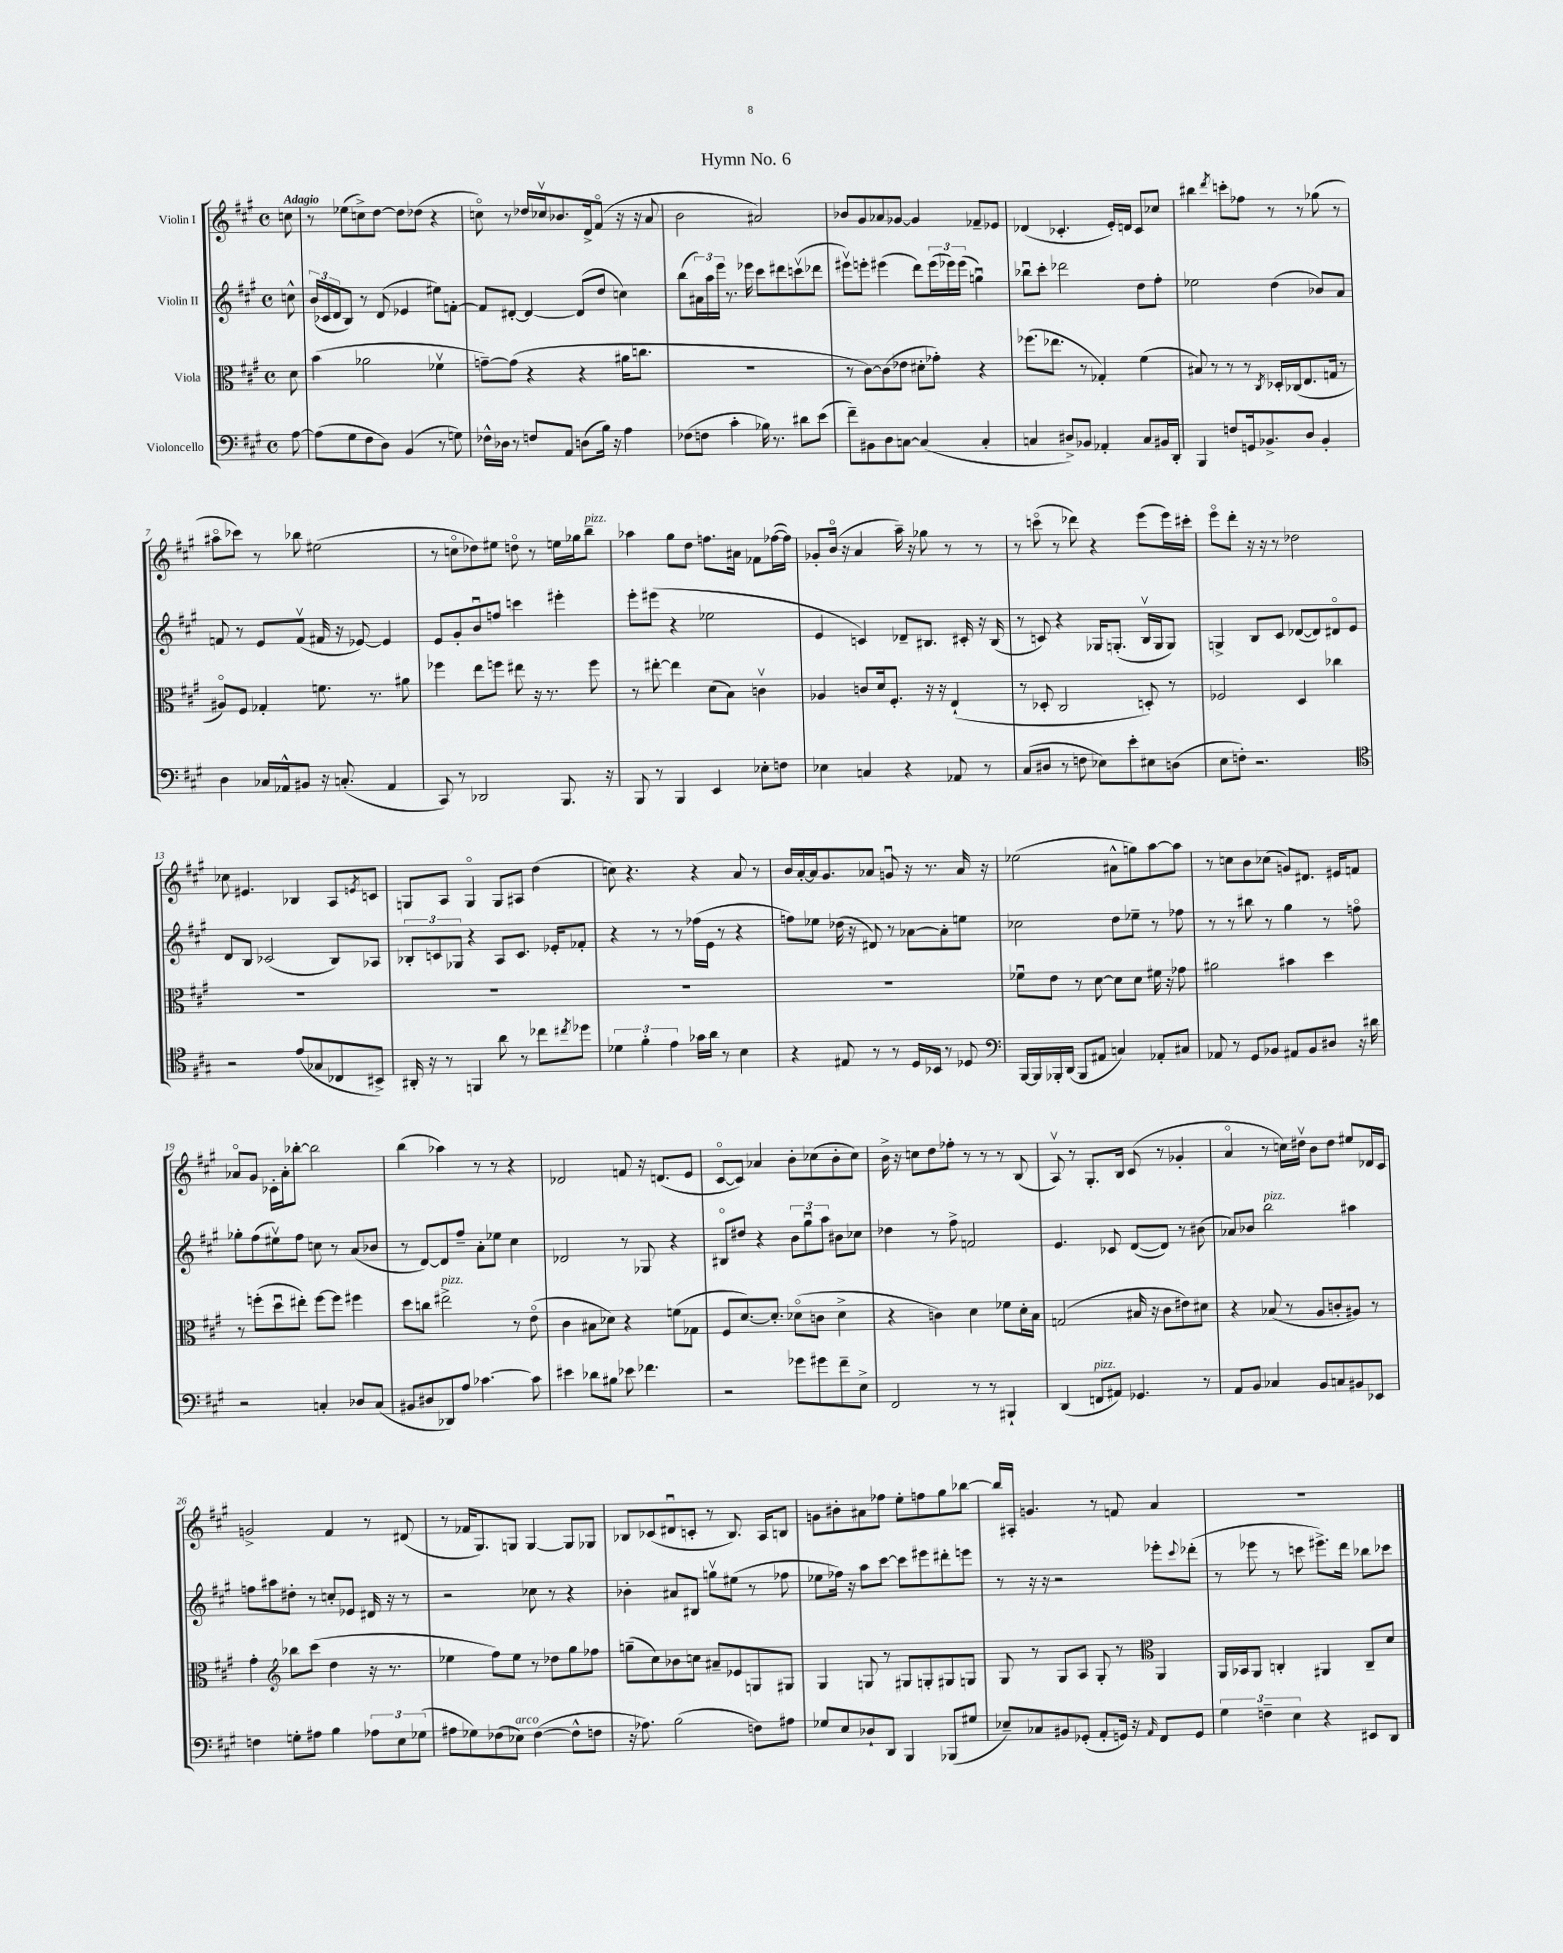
\header { title = "Hymn No. 6" }
<<
\new StaffGroup <<
\new Staff = "s0" \with { instrumentName = "Violin I" } {
    \clef treble \key a \major \defaultTimeSignature \time 4/4 \partial 8 \tempo "Adagio"
    c''8 |
    r8 ees''8( c''8->) d''8~ d''8 des''8( r4 |
    c''8\flageolet) r8 des''16 ces''16\upbow bes'8. d'16-> fis'8\flageolet( r16 r16 a'8 |
    b'2 ais'2) |
    bes'8 gis'8 aes'8 ges'8~ ges'4 fes'8-- ees'8 |
    des'4( ces'4.-. e'16-.) d'16 ces'8 ces''8 |
    bis''4 \acciaccatura { d'''8 } c'''8-. fes''8 r8 r8 ges''8( r8 |
    ais''8\flageolet ces'''8) r8 bes''8 eis''2( |
    r8 c''8\flageolet des''8) eis''8 d''8\flageolet r8 e''16 ges''16 b''8--^\markup { \italic "pizz." } |
    aes''4 gis''8 d''8 f''8. ais'16 fes'8 fes''16~( fes''16) |
    ges'8-. b'16\flageolet( r16 a'4 a''16--) r16 ges''8 r8 r8 |
    r8 c'''8\flageolet( r8 des'''8) r4 e'''8( e'''16) cis'''16-. |
    e'''8\flageolet d'''8-. r16 r16 r8 des''2 |
    ces''8 eis'4. bes4 a8 \acciaccatura { e'8 } c'8 |
    g8 a8 g4\flageolet g8 ais8 d''4( |
    c''8) r4. r4 a'8 r8 |
    b'16 a'16~-. a'16 gis'8. aes'8 g'8\downbow r16 r8. aes'16 r16 |
    ees''2( ais'8-^ g''8) a''8~ a''8 |
    r8 c''8 b'8 ces''8( g'8) dis'8. eis'16 f'8 |
    aes'8\flageolet gis'8 ces'16-. aes'16-. bes''8~-. bes''2 |
    b''4( aes''4) r8 r8 r4 |
    des'2 f'8 r16 d'8.( e'8 |
    cis'8~\flageolet cis'8) aes'4 b'8-. ces''8( b'8-. ces''8) |
    b'16-> r16 c''8 d''8 fes''8-. r8 r8 r8 b8( |
    a8\upbow) r8 gis8.-. b16 cis'8( r8 ges'4-. |
    a'4\flageolet r8 c''16) dis''16\upbow b'8 dis''8 eis''8 des'16 cis'16 |
    g'2-> fis'4 r8 dis'8( |
    r8 fes'16 gis8.) g8 g4~ g8 ges8 |
    bes8 ces'8( dis'8\downbow c'8-. r8 bes8.) a16 b8 |
    g'8 bis'8-. ais'8 fes''8 e''8-. f''8 gis''8 bes''8~ |
    bes''16 ais16-. g'4. r8 f'8 a'4 |
    r1 \bar "|." |
}
\new Staff = "s1" \with { instrumentName = "Violin II" } {
    \clef treble \key a \major \defaultTimeSignature \time 4/4 \partial 8
    c''8-^ |
    \tuplet 3/2 { b'16( ces'16 d'16 } b8) r8 d'8( ees'4 eis''8) f'8~-. |
    f'8 dis'8~-. dis'4~ dis'8( d''8 c''4) |
    b''8( \tuplet 3/2 { ais'16) a''16 e'''16 } r8. ees'''16 cis'''8 dis'''8 c'''8\upbow( des'''8 |
    eis'''8\upbow) e'''8-. eis'''4( d'''8) \tuplet 3/2 { eis'''16( ees'''16) ees'''16( } g''4\downbow) |
    bes''8\downbow cis'''8-. des'''2 d''8 fis''8-. |
    ees''2 d''4( bes'8) a'8 |
    f'8 r8 e'8 f'8\upbow( fis'16 r16 ees'8~) ees'4 |
    e'8 gis'8-. b'8\downbow f''8 c'''4 eis'''4-. |
    e'''8-. eis'''8( r4 ees''2 |
    e'4 c'4) des'8-- bis8. cis'16-. r16 bis16( |
    r8 c'8) r4 ges16 g8.-.( b16\upbow g16 g8) |
    g4-> b8 cis'8 des'8~( des'8) dis'8\flageolet e'8 |
    d'8 b8 ces'2( b8) aes8 |
    \tuplet 3/2 { bes8-. c'8 ges8 } r4 a8 c'8. ees'16-. fes'8-. |
    r4 r8 r8 fes''16( e'16 r8 r4 |
    f''8) ees''8 des''16( r16 dis'8) r8 aes'8~ aes'8-. e''8 |
    ces''2 d''8 ees''8-- r8 fes''8 |
    r8 r8 bis''8 r8 gis''4 r8 f''8\flageolet |
    ges''8-. fis''8( eis''8\upbow) fis''8 c''8 r8 a'8( bes'8 |
    r8 d'8~) d'8 fis''8-- a'8-. ees''8 cis''4 |
    des'2 r8 ges8 r4 |
    bis8\flageolet dis''8 r4 \tuplet 3/2 { b'8 gis''8\downbow a''8 } bis'8 ces''8 |
    des''4 r8 fis''8-> f'2 |
    e'4. ces'8 d'8~( d'8) r8 bis'8( |
    aes'8) bes'8 b''2^\markup { \italic "pizz." } ais''4 |
    f''8 ais''8 dis''8-. r8 c''8-. ees'8 dis'16 r16 r8 |
    r2 ces''8 r8 r4 |
    bes'4-. ais'8 bis8 g''8\upbow eis''8( r8 fes''8 |
    ees''8 fes''16) r16 a''8 cis'''8~ cis'''8 eis'''8 dis'''8-. e'''8 |
    r8 r16 r16 r2 ees'''8-. \appoggiatura { cis'''8 } des'''8-.( |
    r8 ees'''8 r8 c'''8 eis'''8.->) d'''16 bes''8 ces'''8 \bar "|." |
}
\new Staff = "s2" \with { instrumentName = "Viola" } {
    \clef alto \key a \major \defaultTimeSignature \time 4/4 \partial 8
    d'8 |
    b'4( aes'2 fes'4\upbow |
    g'8~--) g'8( r4 r4 ais'16 c''8. |
    R1 |
    r8 cis'8~) cis'8( ees'8 dis'8-. ges'8-.) r4 |
    fes''8.( ees''8. r8 ges4-.) fis'4( |
    bis8) r8 r8 r8 \acciaccatura { cis8 } des16-. ces16( e8. g16 r8 |
    ais8\flageolet) fis8 ges4-. f'8. r8. ais'8 |
    fes''4 e''8 f''8 eis''8 r16 r8. f''8 |
    r8 eis''8~-. eis''4 d'8( b8) c'4\upbow |
    aes4 c'8 d'16 fis8.-. r16 r16 e4-!( |
    r8 des8-. cis2 d8-.) r8 |
    fes2 d4 ces''4 |
    R1 |
    R1 |
    R1 |
    R1 |
    fes'8\downbow e'8 r8 d'8~ d'8 d'8 fis'16 r16 ges'8 |
    ais'2 bis'4 d''4 |
    r8 f''8-.( d''8\downbow eis''8-.) f''8~ f''8 fis''4 |
    d''8 c''8 eis''2->^\markup { \italic "pizz." } r8 e'8\flageolet( |
    cis'4 bis8 des'8) r4 f'8( ges8 |
    fis8 d'8.~) d'8.-. des'8\flageolet( c'8 des'4-> |
    r4 c'4) d'4 fes'8 d'16-. b16 |
    g2( bis16 r16 cis'8 eis'8) dis'8 |
    r4 bes8( r8 a8 c'8-. ais8) r8 |
    gis'4-. \clef treble bes''8 cis'''8( d''4 r16 r8. |
    ees''4 fis''8) ees''8 r8 des''8 gis''8 fes''8 |
    g''8--( cis''8) bes'8 c''8 ais'8-- ees'8 g8 gis8 |
    gis4 g8 r8 gis8 g8-. gis8 g8 |
    gis8 r8 gis8 a8 gis8-. r8 \clef alto a,4 |
    a,16 bes,16 a,8 c4-. ais,4 c8-- d'8 \bar "|." |
}
\new Staff = "s3" \with { instrumentName = "Violoncello" } {
    \clef bass \key a \major \defaultTimeSignature \time 4/4 \partial 8
    a8~ |
    a8( gis8 fis8 d8) b,4( r8 g8) |
    fes16-^ des16 r8 f8 a,8 d8( b16) r16 a4 |
    fes8( f8 cis'4-. bes16) r8. dis'8 e'8( |
    fis'8--) bis,8 d8 c8~ c4( c4-. |
    c4 dis8->) bes,8 aes,4-. c8 bis,16 d,16-. |
    b,,4 f8 g,16 bes,8.-> d8 bes,4-. |
    d4 ces16 aes,16-^ bis,8 r16 c8.-.( aes,4 |
    cis,8) r8 des,2 b,,8. r16 |
    b,,8 r8 b,,4 e,4 ees8-. f8 |
    ees4 c4 r4 aes,8 r8 |
    cis8( dis8 r8 f8 ees8) e'8-. eis8 d8( |
    e8 f8-.) r2. |
    \clef tenor r2 e'8( ges8 ces8 bis,8->) |
    ais,16-. r16 r8 f,4 a'8 r8 ces''8 \acciaccatura { cis''8 } des''8 |
    \tuplet 3/2 { des'4 fis'4-. e'4 } ges'16 a'16 r8 b4 |
    r4 eis8 r8 r8 d16 bes,16 r8 des8 |
    \clef bass b,,16~ b,,16 bes,,16-. d,16( bes,,8 ais,8 c4) aes,8-. cis8 |
    aes,8 r8 gis,8 bes,8 ais,8 bes,8 dis8 r16 dis'16 |
    r2 c4-. des8 c8( |
    bis,8 dis8 des,8) a8 ces'4.~ ces'8 |
    eis'4 des'8 bis8 ees'8 fes'4. |
    r2 ges'8 gis'8 fis'8-- e8-> |
    fis,2 r8 r8 bis,,4-! |
    d,4( f,8^\markup { \italic "pizz." } ais,8) ges,4. r8 |
    a,8 b,8 ces4 b,8 c8 bis,8 ees,8 |
    f4 g8-. ais8 b4 \tuplet 3/2 { aes8 e8 ges8( } |
    ais8 ges8) fes8( ees8^\markup { \italic "arco" }) fes4~( fes8-^ f8 |
    r16 aes8.) b2( f8) ais8 |
    ges8 e8 des8-! d,8 b,,4 bes,,8( gis8 |
    ees8--) ces8 bis,8 ges,8-.( a,8-. g,16) r16 \grace { a,16 } fis,8 g,8 |
    \tuplet 3/2 { gis4 f4-- e4 } r4 eis,8 d,8 \bar "|." |
}
>>
>>
